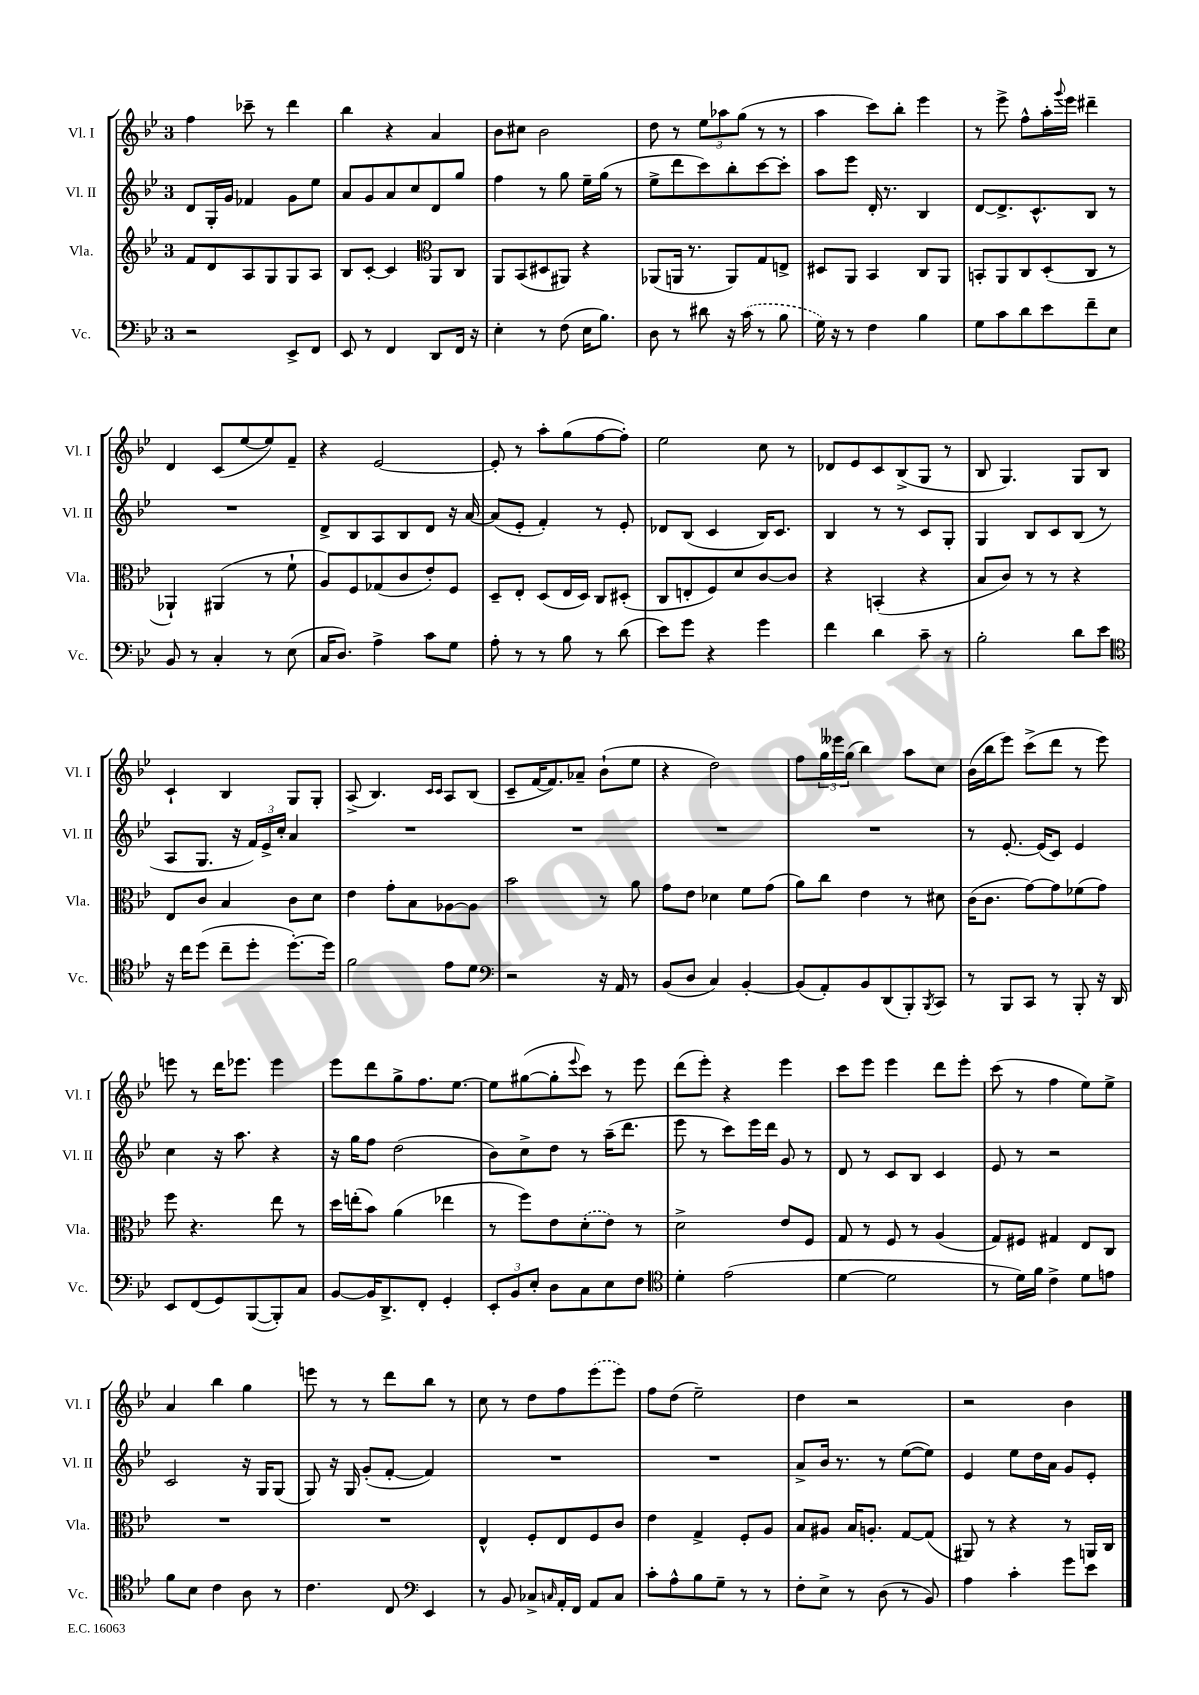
<<
\new StaffGroup <<
\new Staff = "s0" \with { instrumentName = "Vl. I" shortInstrumentName = "Vl. I" } {
    \clef treble \key bes \major \once \override Staff.TimeSignature.style = #'single-digit \time 3/4
    f''4 ces'''8-- r8 d'''4 |
    bes''4 r4 a'4 |
    bes'8 cis''8 bes'2 |
    d''8 r8 \tuplet 3/2 { ees''8 aes''8 g''8( } r8 r8 |
    a''4 c'''8) bes''8-. ees'''4 |
    r8 ees'''8-> f''8-^ a''16-. \appoggiatura { g'''8 } ees'''16 dis'''4-- |
    d'4 c'8( ees''8~ ees''8) f'8-- |
    r4 ees'2~ |
    ees'8-. r8 a''8-. g''8( f''8~ f''8-.) |
    ees''2 c''8 r8 |
    des'8 ees'8 c'8 bes8->( g8 r8 |
    bes8 g4.) g8 bes8 |
    c'4-! bes4 g8 g8-. |
    a8->( bes4.) \grace { c'16 c'16 } a8 bes8( |
    c'8-- f'16~ f'8.) aes'8-- bes'8-!( ees''8 |
    r4 d''2) |
    f''8 \tuplet 3/2 { g''16 eeses'''16 g''16( } bes''4) a''8 c''8 |
    bes'16( bes''16 ees'''8) c'''8->( d'''8 r8 ees'''8) |
    e'''8 r8 d'''16 ees'''8. ees'''4 |
    ees'''8 d'''8 g''8-> f''8. ees''8.~ |
    ees''8 gis''8~( gis''8-. \appoggiatura { ees'''8 } c'''8) r8 ees'''8 |
    d'''8( ees'''8-.) r4 ees'''4 |
    c'''8 ees'''8 ees'''4 d'''8 ees'''8-. |
    c'''8( r8 f''4 ees''8) ees''8-> |
    a'4 bes''4 g''4 |
    e'''8 r8 r8 d'''8 bes''8 r8 |
    c''8 r8 d''8 f''8 \once \slurDashed ees'''8( ees'''8) |
    f''8 d''8( ees''2--) |
    d''4 r2 |
    r2 bes'4 \bar "|." |
}
\new Staff = "s1" \with { instrumentName = "Vl. II" shortInstrumentName = "Vl. II" } {
    \clef treble \key bes \major \once \override Staff.TimeSignature.style = #'single-digit \time 3/4
    d'8 g16-. g'16 fes'4 g'8 ees''8 |
    a'8 g'8 a'8 c''8 d'8 g''8 |
    f''4 r8 g''8 ees''16-- g''16( r8 |
    ees''8-> d'''8 c'''8) bes''8-. c'''8~ c'''8-. |
    a''8 ees'''8 d'16-. r8. bes4 |
    d'8~ d'8.-> c'8.-^ bes8 r8 |
    R2. |
    d'8-> bes8 a8 bes8 d'8 r16 a'16~ |
    a'8( ees'8-. f'4-.) r8 ees'8-. |
    des'8 bes8( c'4 bes16) c'8. |
    bes4 r8 r8 c'8 g8-. |
    g4 bes8 c'8 bes8( r8 |
    a8 g8. r16 \tuplet 3/2 { f'16) ees'16-> c''16-. } a'4 |
    R2. |
    R2. |
    R2. |
    R2. |
    r8 ees'8.~-. ees'16( c'8) ees'4 |
    c''4 r16 a''8. r4 |
    r16 g''16 f''8 d''2( |
    bes'8) c''8-> d''8 r8 a''16--( d'''8. |
    ees'''8 r8 c'''8) ees'''16 d'''16 g'8 r8 |
    d'8 r8 c'8 bes8 c'4 |
    ees'8 r8 r2 |
    c'2 r16 g16 g8( |
    g8) r16 g16 g'8-.( f'8~-. f'4) |
    R2. |
    R2. |
    a'8-> bes'16 r8. r8 ees''8~( ees''8) |
    ees'4 ees''8 d''16 a'16 g'8 ees'8-. \bar "|." |
}
\new Staff = "s2" \with { instrumentName = "Vla." shortInstrumentName = "Vla." } {
    \clef treble \key bes \major \once \override Staff.TimeSignature.style = #'single-digit \time 3/4
    f'8 d'8 a8 g8 g8 a8 |
    bes8 c'8~-. c'4 \clef alto a,8 c8 |
    a,8 bes,8( dis8 ais,8) r4 |
    aes,8( a,16 r8. a,8) g8 e8-> |
    dis8 a,8 bes,4 c8 a,8 |
    b,8-. a,8 c8 d8-.( c8 r8 |
    aes,4-!) ais,4( r8 f'8-! |
    a8) f8 ges8( c'8 ees'8-.) f8 |
    d8-- ees8-. d8( ees16 d16) c8 dis8-.( |
    c8 e8-. f8) d'8 c'8~ c'8 |
    r4 b,4-.( r4 |
    bes8 c'8) r8 r8 r4 |
    ees8 c'8 bes4 c'8 d'8 |
    ees'4 g'8-. bes8 aes8~ aes8 |
    bes'2 r8 a'8 |
    g'8 ees'8 des'4 f'8 g'8( |
    a'8) c''8 ees'4 r8 dis'8 |
    c'16( c'8. g'8~) g'8 fes'8( g'8) |
    f''8 r4. ees''8 r8 |
    d''16 e''16-.( bes'8) a'4( ees''4 |
    r8 f''8) ees'8 \once \slurDashed d'8-.( ees'8) r8 |
    d'2-> ees'8 f8 |
    g8 r8 f8 r8 a4( |
    g8) fis8 gis4 ees8 c8 |
    R2. |
    R2. |
    ees4-^ f8-. ees8 f8 c'8 |
    ees'4 g4-> f8-. a8 |
    bes8 ais8 bes16 a8.-. g8~ g8( |
    ais,8) r8 r4 r8 a,16 c16 \bar "|." |
}
\new Staff = "s3" \with { instrumentName = "Vc." shortInstrumentName = "Vc." } {
    \clef bass \key bes \major \once \override Staff.TimeSignature.style = #'single-digit \time 3/4
    r2 ees,8-> f,8 |
    ees,8 r8 f,4 d,8 f,16 r16 |
    ees4-. r8 f8( ees16 bes8.) |
    d8 r8 dis'8 r16 \once \slurDashed c'16( r8 bes8 |
    g16) r16 r8 f4 bes4 |
    g8 c'8 d'8 ees'8 f'8-- ees8 |
    bes,8 r8 c4-. r8 ees8( |
    c16 d8.) a4-> c'8 g8 |
    a8-. r8 r8 bes8 r8 d'8( |
    ees'8) g'8 r4 g'4 |
    f'4 d'4 c'8-- r8 |
    bes2-. d'8 ees'8 |
    \clef tenor r16 c''16 d''8( c''8-- d''8-. d''8.~-.) d''16 |
    f'2 ees'8 d'8 |
    \clef bass r2 r16 a,16 r8 |
    bes,8( d8 c4) bes,4~-. |
    bes,8( a,8-.) bes,8 d,8( bes,,8-.) \acciaccatura { bes,,8 } c,8 |
    r8 bes,,8 c,8 r8 bes,,8-. r16 d,16 |
    ees,8 f,8( g,8) bes,,8~( bes,,8-.) c8 |
    bes,8~ bes,16 d,8.-> f,8-. g,4-. |
    \tuplet 3/2 { ees,8-. bes,8 ees8-. } d8 c8 ees8 f8 |
    \clef tenor d'4-. ees'2( |
    d'4~ d'2 |
    r8 d'16) f'16 c'4-> d'8 e'8 |
    f'8 bes8 c'4 a8 r8 |
    c'4. c8 \clef bass ees,4 |
    r8 bes,8 ces8-> \grace { c16 } a,16-. f,16 a,8 c8 |
    c'8-. a8-^ bes8 g8-- r8 r8 |
    f8-. ees8-> r8 d8( r8 bes,8) |
    a4 c'4-. g'8 ees'8 \bar "|." |
}
>>
>>
\layout { \context { \Score \remove "Bar_number_engraver" } }
